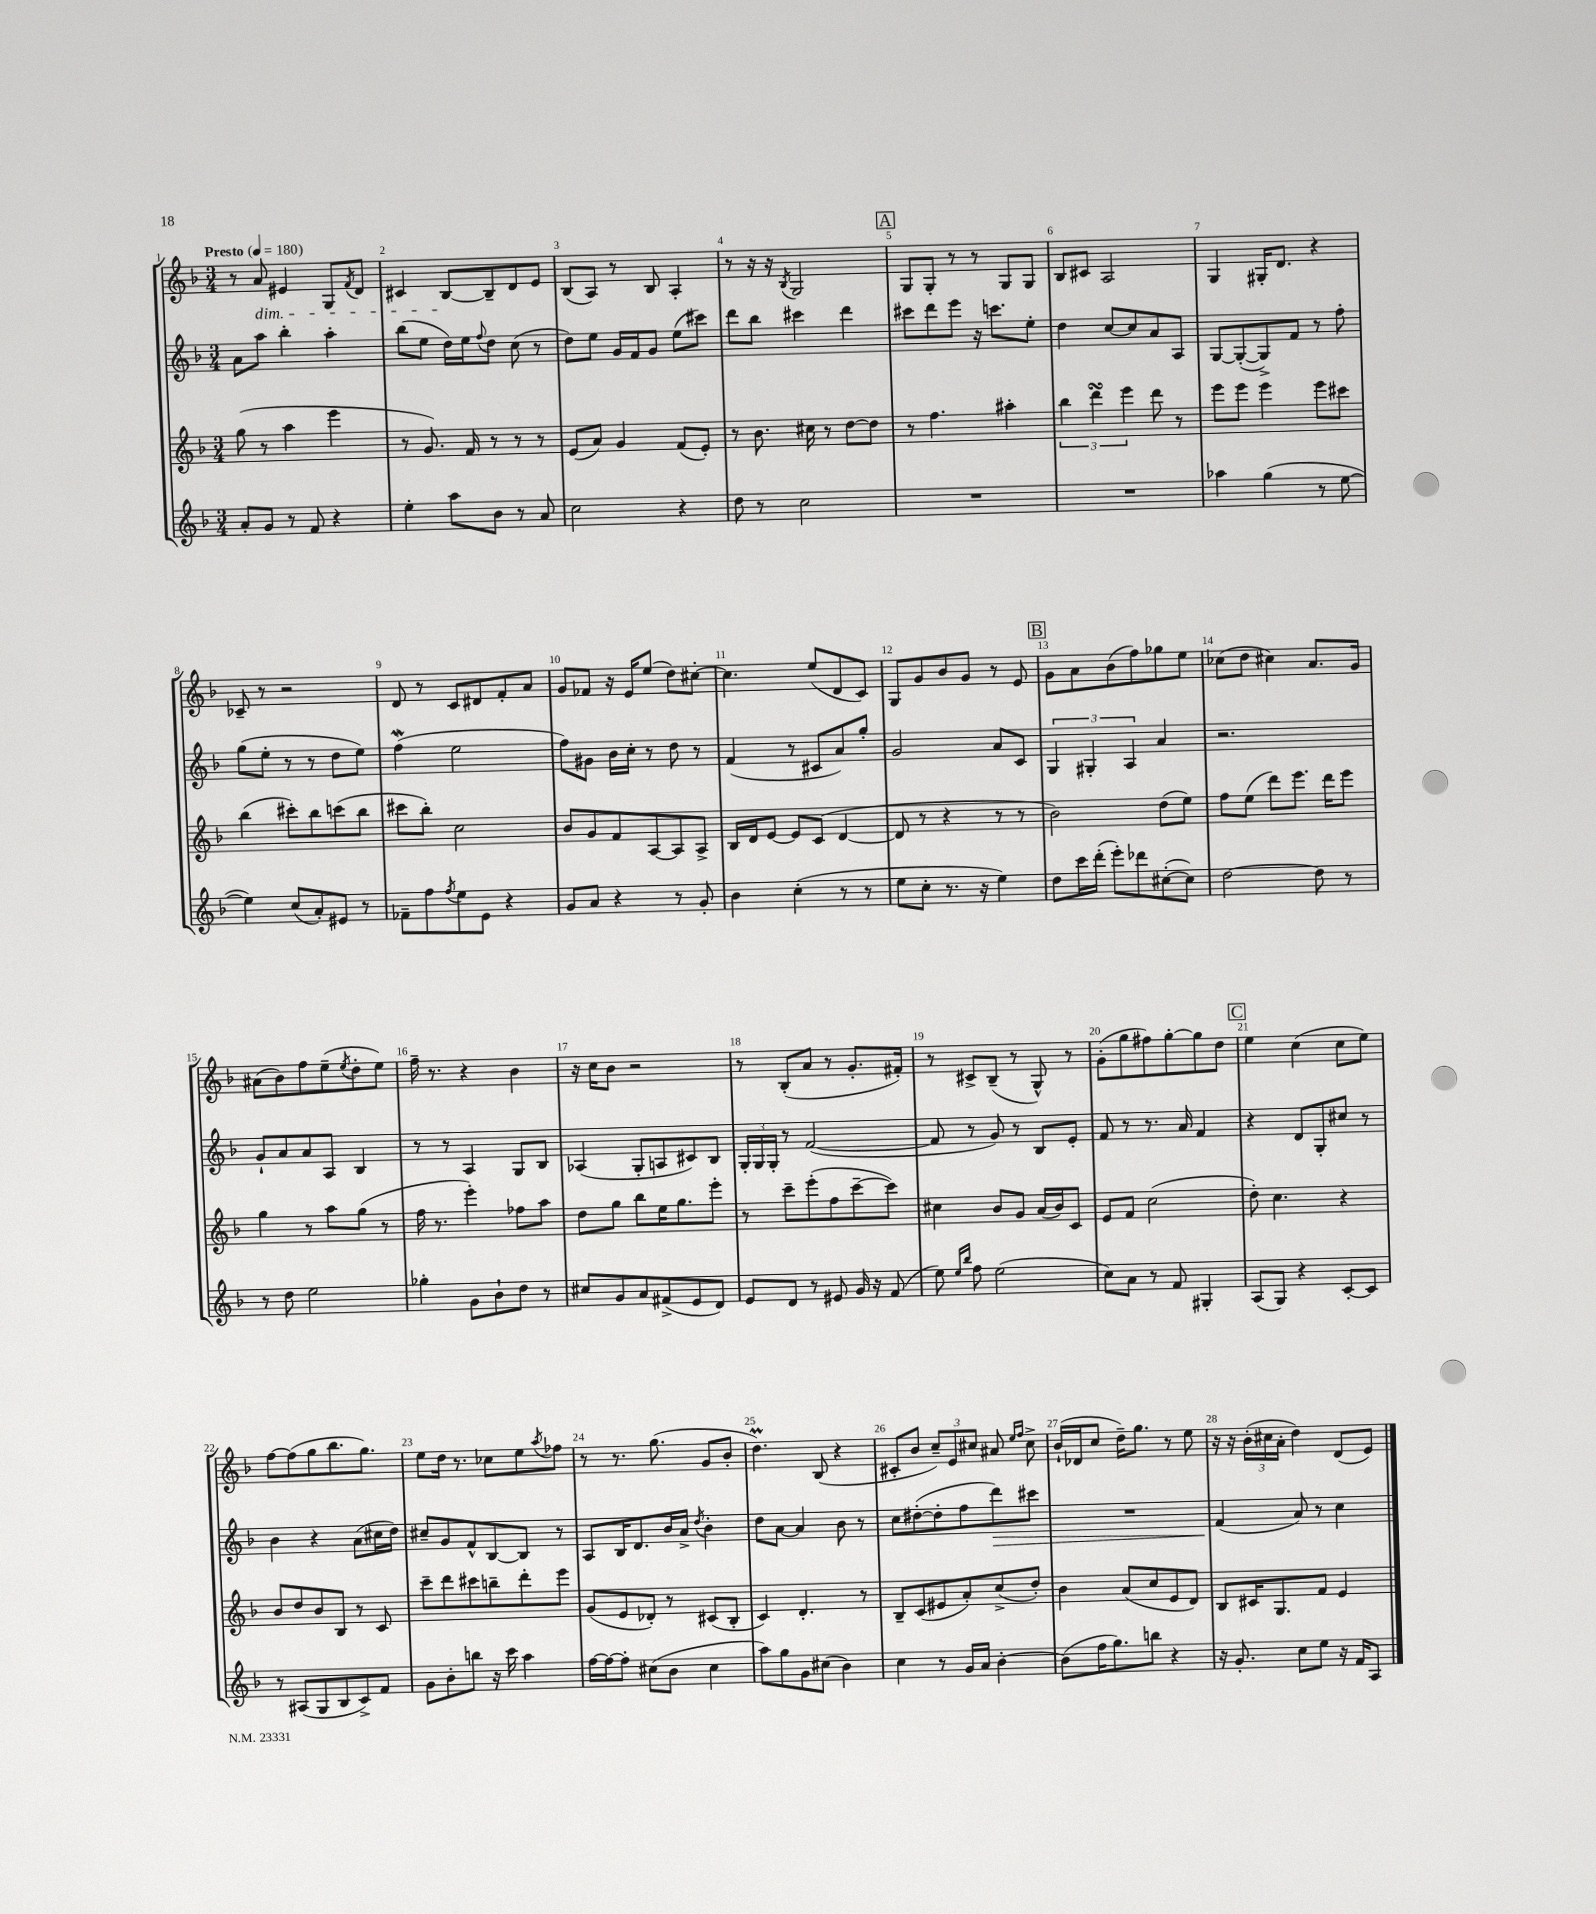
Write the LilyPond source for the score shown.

<<
\new StaffGroup <<
\new Staff = "s0" {
    \clef treble \key f \major \numericTimeSignature \time 3/4 \tempo "Presto" 4 = 180
    r8 a'8\dim eis'4 g8 \acciaccatura { f'8 } d'8 |
    cis'4 bes8~\! bes8-- d'8 e'8 |
    bes8( a8) r8 bes8 a4-. |
    r8 r16 r16 \acciaccatura { bes8 } g2 |
    \mark \markup { \box "A" } g8 g8-. r8 r8 g8 g8 |
    bes8 cis'8 a2 |
    g4 gis16-. d'8. r4 |
    ces'8-- r8 r2 |
    d'8 r8 c'8 dis'8 f'8-. a'8 |
    g'8 fes'8 r16 e'16 e''8( d''8) cis''8~-. |
    cis''4. e''8( d'8 c'8) |
    g8 g'8 bes'8 g'8 r8 e'8 |
    \mark \markup { \box "B" } g'8 a'8 bes'8( f''8) ges''8 e''8 |
    ces''8( d''8 cis''4) a'8. g'16 |
    ais'8( bes'8) f''8 e''8--( \acciaccatura { e''8 } d''8-. e''8) |
    f''16-- r8. r4 bes'4 |
    r16 c''16 bes'8 r2 |
    r8 bes8-.( a'8 r8 g'8.-. fis'16-.) |
    r8 cis'8-> bes8--( r8 g8-^) r8 |
    g'8-.( g''8 fis''8) g''8~-. g''8 d''8 |
    \mark \markup { \box "C" } e''4 c''4( c''8 e''8) |
    f''8~ f''8( g''8 bes''8. g''8.) |
    e''8 d''16 r8. ces''8 e''8 \acciaccatura { a''8 } fes''8 |
    r8 r8. g''8.( g'8 bes'8-. |
    d''4.\prall) bes8( r4 |
    cis'8-. bes'8 \tuplet 3/2 { c''8--) e'8 cis''8 } ais'8 \grace { e''16 f''16 } cis''8-> |
    bes'16-!( des'16 c''8 d''16--) g''8. r8 e''8 |
    r16 r16 \tuplet 3/2 { bes'16-.( cis''16 a'16-. } d''4) d'8( e'8) \bar "|." |
}
\new Staff = "s1" {
    \clef treble \key f \major \numericTimeSignature \time 3/4
    a'8 a''8 bes''4-. a''4-. |
    bes''8( e''8 d''16) e''16 \appoggiatura { f''8 } d''8 c''8( r8 |
    d''8) e''8 g'16 f'16 g'8 e''8( cis'''8) |
    d'''8 bes''8 cis'''4 d'''4 |
    \mark \markup { \box "A" } cis'''8 d'''8 e'''8 r16 c'''8. e''8-. |
    d''4 c''8~ c''8 a'8 a8 |
    g8~ g8~-.( g8->) f'8 r8 f''8-. |
    g''8( e''8-. r8 r8 d''8 e''8) |
    f''4\mordent( e''2 |
    f''8) gis'8 bes'16 c''16-. r8 d''8 r8 |
    f'4( r8 cis'8 a'8) g''8-. |
    g'2 a'8 c'8 |
    \mark \markup { \box "B" } \tuplet 3/2 { g4 gis4-. a4 } a'4 |
    r2. |
    g'8-! a'8 a'8 a8 bes4 |
    r8 r8 a4 g8 bes8 |
    aes4( g8-. a8 cis'8) bes8 |
    \tuplet 3/2 { g16-. g16 g16-. } r8 f'2~( |
    f'8 r8 g'8) r8 bes8 e'8-. |
    f'8 r8 r8. a'16 f'4 |
    \mark \markup { \box "C" } r4 d'8 g8-. cis''8 r8 |
    bes'4 r4 a'8( cis''16 d''16) |
    cis''8-- g'8 f'8-^ bes8~ bes8 r8 |
    a8 bes16 d'8. bes'16 a'16-> \acciaccatura { d''8 } bes'4-. |
    d''8 a'8~ a'4 bes'8 r8 |
    c''8 dis''8~-.( dis''8-. f''8 d'''8\>) cis'''8 |
    R2. |
    f'4\!( a'8) r8 c''4 \bar "|." |
}
\new Staff = "s2" {
    \clef treble \key f \major \numericTimeSignature \time 3/4
    g''8( r8 a''4 e'''4 |
    r8 g'8.) f'16 r8 r8 r8 |
    e'8( a'8) g'4 f'8( e'8-.) |
    r8 bes'8. cis''16 r8 d''8~ d''8 |
    \mark \markup { \box "A" } r8 f''4. ais''4-. |
    \tuplet 3/2 { bes''4 d'''4\turn e'''4 } d'''8 r8 |
    e'''8 e'''8 e'''4 e'''8 cis'''8 |
    bes''4( cis'''8-.) bes''8 c'''8( bes''8 |
    cis'''8 bes''8-.) c''2 |
    bes'8 g'8 f'8 a8~ a8 a8-> |
    bes16 d'16 e'8~ e'8 c'8( d'4~ |
    d'8 r8 r4 r8 r8 |
    \mark \markup { \box "B" } bes'2) d''8( e''8) |
    f''8 e''8( d'''8) e'''8. d'''16 e'''8 |
    g''4 r8 a''8 g''8( r8 |
    f''16 r8. e'''4-.) fes''8 a''8 |
    d''8 g''8 bes''8 e''16 g''8. e'''8-. |
    r8 c'''8-- e'''8-.( f''8 c'''8~-- c'''8) |
    cis''4 bes'8 g'8 a'16( bes'16) c'8 |
    e'8 f'8 c''2( |
    \mark \markup { \box "C" } d''8-.) c''4. r4 |
    bes'8 d''8 bes'8 bes8 r8 c'8 |
    c'''8-- d'''8 cis'''8 b''8-- d'''8-. e'''8 |
    g'8( e'8 des'8-.) r8 cis'8( bes8-. |
    c'4) d'4.-. r8 |
    bes8-- c'8( eis'8 a'8-.) c''8->( d''8-.) |
    bes'4 a'8( c''8 e'8 d'8) |
    bes8 cis'16 g8. f'8 e'4 \bar "|." |
}
\new Staff = "s3" {
    \clef treble \key f \major \numericTimeSignature \time 3/4
    a'8-. g'8 r8 f'8 r4 |
    e''4-. a''8 bes'8 r8 a'8 |
    c''2 r4 |
    d''8 r8 c''2 |
    \mark \markup { \box "A" } R2. |
    R2. |
    aes''4 g''4( r8 e''8~ |
    e''4) c''8( a'8-.) eis'8 r8 |
    fes'8-- f''8 \acciaccatura { f''8 } e''8 e'8 r4 |
    g'8 a'8 r4 r8 g'8-. |
    bes'4 c''4-.( r8 r8 |
    e''8 c''8-. r8. r16 e''4) |
    \mark \markup { \box "B" } d''8 c'''16 d'''16-.( e'''8-.) des'''8 cis''8~-.( cis''8) |
    d''2~ d''8 r8 |
    r8 d''8 e''2 |
    ges''4-. g'8 bes'8-! d''8 r8 |
    cis''8 g'8 a'8 fis'8->( e'8 d'8) |
    e'8 d'8 r8 eis'8 g'16 r16 f'8( |
    e''8) \grace { e''16 bes''16 } f''8 e''2( |
    c''8) a'8 r8 f'8 gis4-. |
    \mark \markup { \box "C" } a8( g8) r4 c'8~-. c'8 |
    r8 ais8( g8 bes8 c'8->) f'8 |
    g'8 bes'8-. b''8 r16 c'''16 a''4 |
    f''16~ f''16~ f''8-. cis''8( bes'8 cis''4 |
    a''8) g''8 g'8 cis''8( bes'4) |
    c''4 r8 g'16 a'16 bes'4~-. |
    bes'8( f''16 g''8.) b''8 r4 |
    r16 g'8.-. c''8 e''8 r16 f'16 a8 \bar "|." |
}
>>
>>
\layout { \context { \Score \override BarNumber.break-visibility = ##(#f #t #t) barNumberVisibility = #all-bar-numbers-visible } }
